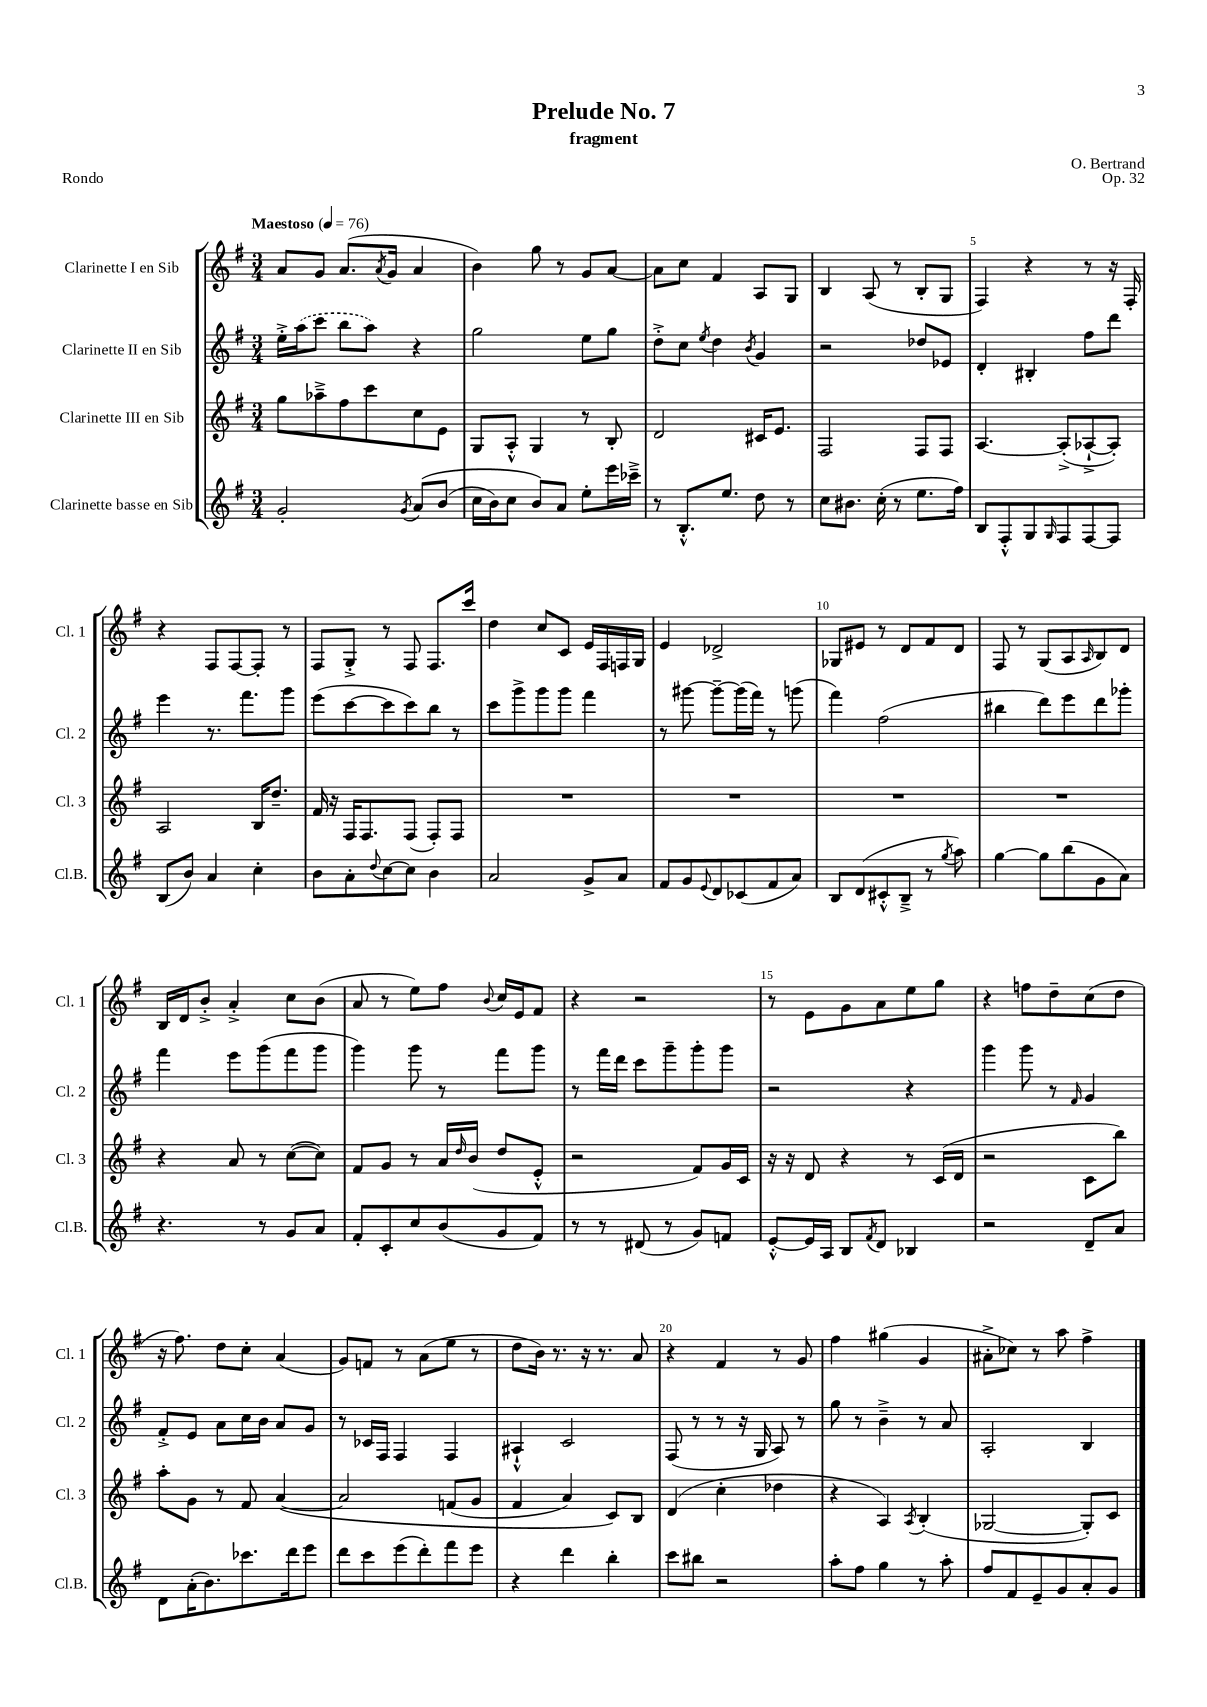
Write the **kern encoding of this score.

**kern	**kern	**kern	**kern
*staff4	*staff3	*staff2	*staff1
*clefG2	*clefG2	*clefG2	*clefG2
*k[f#]	*k[f#]	*k[f#]	*k[f#]
*M3/4	*M3/4	*M3/4	*M3/4
*MM76	*MM76	*MM76	*MM76
2g'	8gg	16ee'^	8a
.	.	(16aa	.
.	8aa-~^	8ccc	8g
.	8ff#	8bb	(8.a
.	8ccc	8aa)	.
.	.	.	8qa
.	.	.	16g
8qg	.	.	.
&(8a	8cc	4r	4a
(8b	8e	.	.
=	=	=	=
16cc	8G	2gg	4b)
16b)	.	.	.
8cc	8A'^^	.	.
8b&)	4G	.	8gg
8a	.	.	8r
8ee'	8r	8ee	8g
16eee	8B'	8gg	[8a
16ccc-~^	.	.	.
=	=	=	=
8r	2d	8dd'^	8a]
8.B'^^	.	8cc	8cc
.	.	8qee	.
.	.	4dd	4f#
8.ee	.	.	.
.	.	8qb	.
8dd	16c#	4g	8A
.	8.e	.	.
8r	.	.	8G
=	=	=	=
8cc	2F#	2r	4B
8.b#	.	.	.
.	.	.	(8A
(16cc'	.	.	.
8r	.	.	8r
8.ee	8F#	8dd-	8B'
.	8F#	8e-	8G
16ff#)	.	.	.
=	=	=	=
8B	[4.A	4d'	4F#)
8F#'^^	.	.	.
8G	.	4B#'	4r
16qqG	.	.	.
8F#	(8A'^]	.	.
[8F#	[8A-`^	8ff#	8r
8F#]	8A-'])	8ddd	16r
.	.	.	16F#'
=	=	=	=
(8B	2A	4eee	4r
8b)	.	.	.
4a	.	8.r	8F#
.	.	.	[8F#
.	.	8.fff#	.
4cc'	16B	.	8F#']
.	8.dd~	.	.
.	.	8ggg	8r
=	=	=	=
8b	16f#	(8eee	8F#
.	16r	.	.
8a'	16F#	[8ccc	8G'^
.	8.F#	.	.
8qqdd	.	.	.
[8cc	.	8ccc]	8r
8cc]	(8F#	8ccc)	8F#
4b	8F#')	8bb	8.F#
.	8F#	8r	.
.	.	.	16ccc
=	=	=	=
2a	2.r	8ccc	4dd
.	.	8ggg^	.
.	.	8ggg	8cc
.	.	8ggg	8c
8g^	.	4fff#	16e
.	.	.	16F#
8a	.	.	16F
.	.	.	16G
=	=	=	=
8f#	2.r	8r	4e
8g	.	[8ggg#	.
8qqe	.	.	.
8d	.	8ggg#~_	2d-^
(8c-	.	(16ggg#]	.
.	.	16fff#)	.
8f#	.	8r	.
8a)	.	(8ggg	.
=	=	=	=
8B	2.r	4fff#)	8G-
(8d	.	.	8e#
8c#'^^	.	(2ff#	8r
8B~^	.	.	8d
8r	.	.	8f#
8qgg	.	.	.
8aa)	.	.	8d
=	=	=	=
[4gg	2.r	4bb#	8F#
.	.	.	8r
8gg]	.	8ddd)	(8G
(8bb	.	8eee	8A
.	.	.	16qqA
8g	.	8ddd	8B)
8a)	.	8ggg-'	8d
=	=	=	=
4.r	4r	4fff#	16B
.	.	.	16d
.	.	.	8b'^
.	8a	8eee	4a'^
8r	8r	(8ggg	.
8g	([8cc	8fff#	8cc
8a	8cc])	8ggg	(8b
=	=	=	=
8f#'	8f#	4ggg)	8a
8c'	8g	.	8r
8cc	8r	8ggg	8ee)
(8b	16a	8r	8ff#
.	16qqdd	.	.
.	(16b	.	.
.	.	.	8qqb
8g	8dd	8fff#	16cc
.	.	.	16e
8f#)	8e'^^	8ggg	8f#
=	=	=	=
8r	2r	8r	4r
8r	.	16fff#	.
.	.	16ddd	.
(8d#	.	8ccc	2r
8r	.	8ggg~	.
8g)	8f#)	8ggg'	.
8f	16g	8ggg	.
.	16c	.	.
=	=	=	=
[8e'^^	16r	2r	8r
.	16r	.	.
16e]	8d	.	8e
16A	.	.	.
8B	4r	.	8g
8qf#	.	.	.
8d	.	.	8a
4B-	8r	4r	8ee
.	(16c	.	8gg
.	16d	.	.
=	=	=	=
2r	2r	4ggg	4r
.	.	8ggg	8ff
.	.	8r	8dd~
.	.	16qqf#	.
8d~	8c	4g	(8cc
8a	8bb)	.	8dd
=	=	=	=
8d	8aa'	8f#'^	16r
.	.	.	8.ff#)
(16a'	8g	8e	.
8.b)	.	.	.
.	8r	8a	8dd
8.ccc-	8f#	16cc	8cc'
.	.	16b	.
.	&([4a	8a	(4a
16ddd	.	.	.
8eee	.	8g	.
=	=	=	=
8ddd	2a]	8r	8g)
8ccc	.	16c-	8f
.	.	16F#	.
(8eee	.	4F#	8r
8ddd')	.	.	(8a
8fff#	(8f	4F#	8ee
8eee	8g	.	8r
=	=	=	=
4r	4f#	4A#`^^	8dd
.	.	.	16b)
.	.	.	8.r
4ddd	4a)	2c	.
.	.	.	16r
.	.	.	8.r
4bb'	8c&)	.	.
.	8B	.	8a
=	=	=	=
8ccc	(4d	(8F#	4r
8bb#	.	8r	.
2r	4cc'	8r	4f#
.	.	16r	.
.	.	16G	.
.	4dd-	8A)	8r
.	.	8r	8g
=	=	=	=
8aa'	4r	8gg	4ff#
8ff#	.	8r	.
4gg	4A)	4b~^	(4gg#
.	8qA	.	.
8r	(4B'	8r	4g
8aa'	.	8a	.
=	=	=	=
8ff#	[2G-	2A'	8a#'^
8f#	.	.	8cc-)
8e~	.	.	8r
8g	.	.	8aa
8a'	8G-'])	4B	4ff#^
8g	8c	.	.
==	==	==	==
*-	*-	*-	*-
